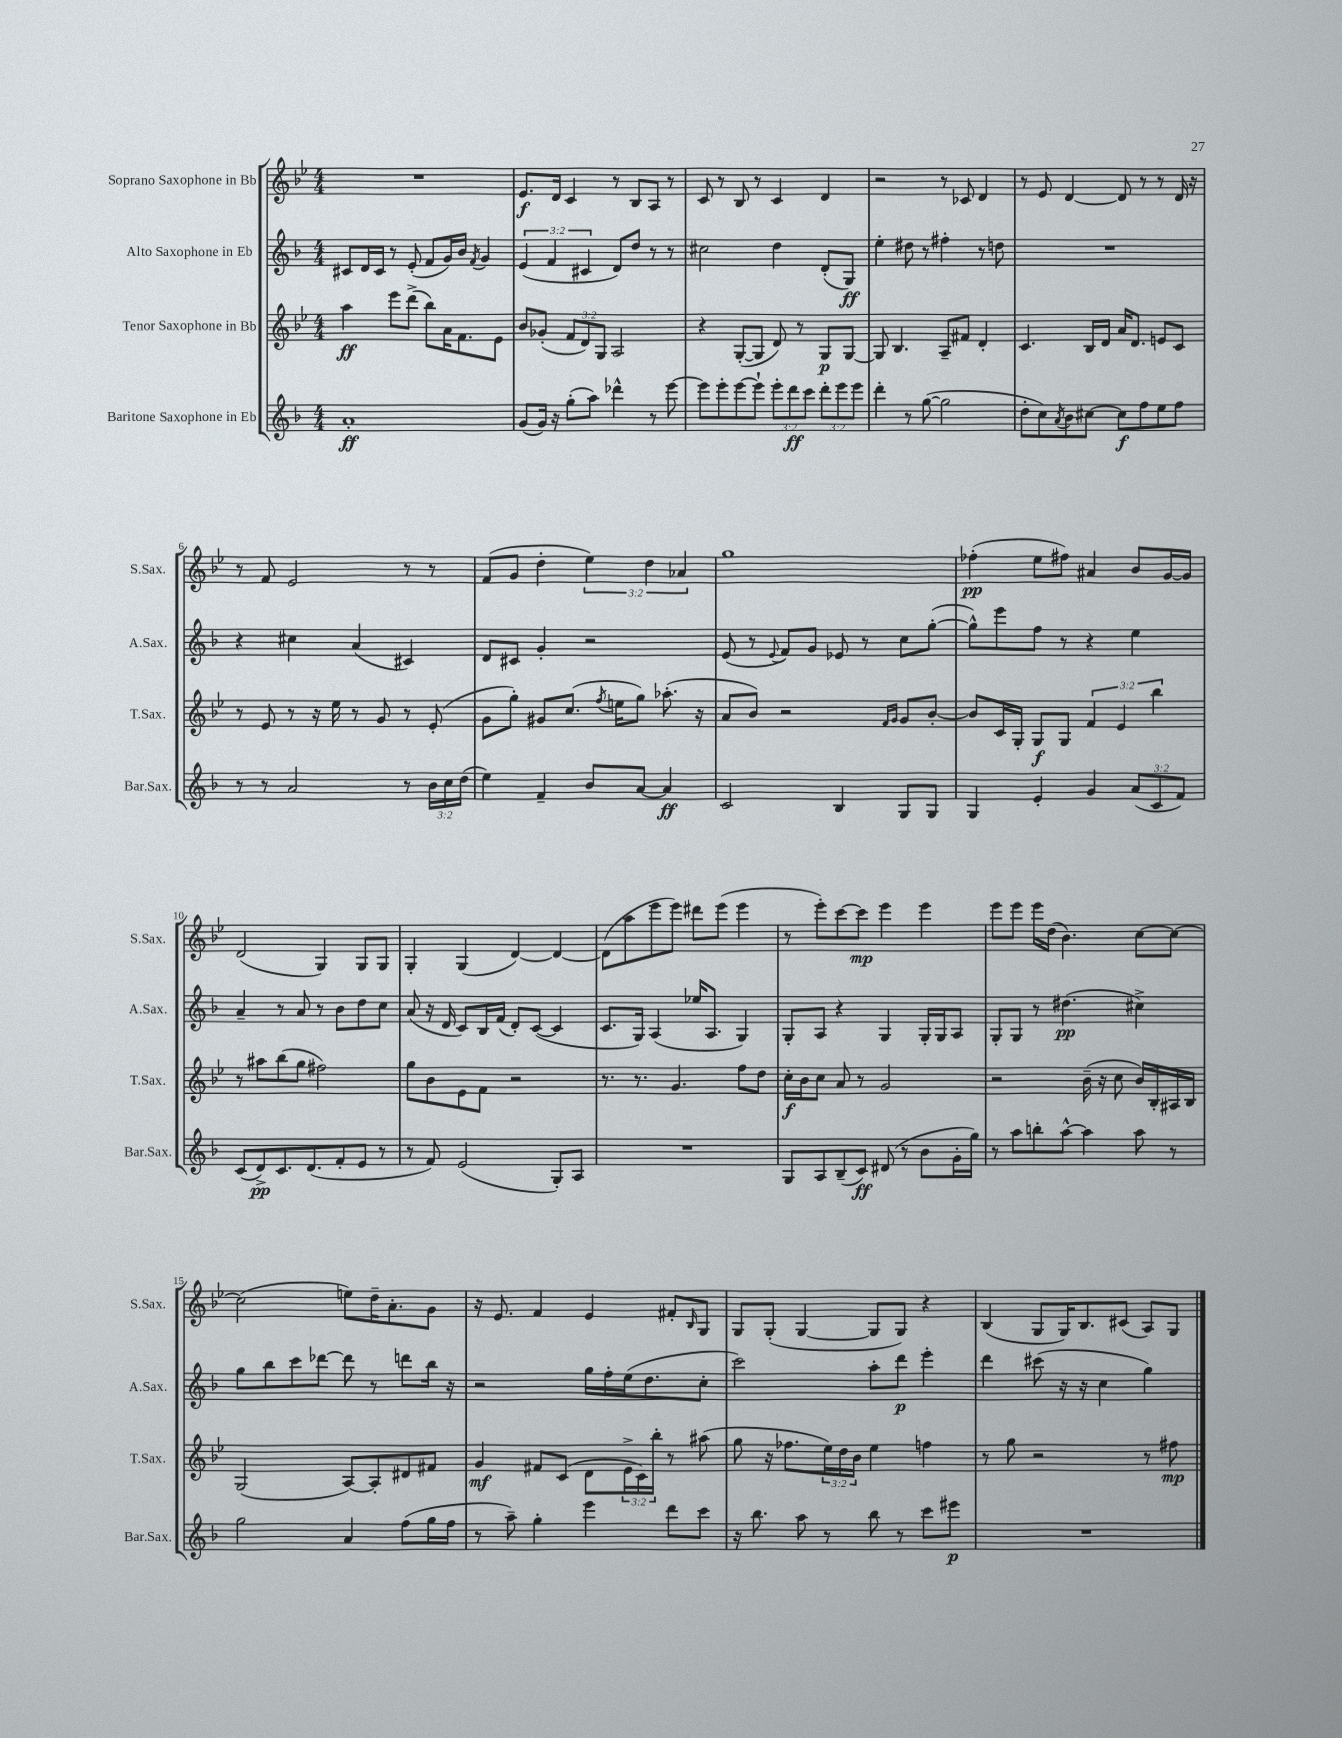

**kern	**dynam	**kern	**dynam	**kern	**dynam	**kern	**dynam
*part4	*part4	*part3	*part3	*part2	*part2	*part1	*part1
*staff4	*staff4	*staff3	*staff3	*staff2	*staff2	*staff1	*staff1
*I"Baritone Saxophone in Eb	*	*I"Tenor Saxophone in Bb	*	*I"Alto Saxophone in Eb	*	*I"Soprano Saxophone in Bb	*
*I'Bar.Sax.	*	*I'T.Sax.	*	*I'A.Sax.	*	*I'S.Sax.	*
*clefG2	*	*clefG2	*	*clefG2	*	*clefG2	*
*k[b-]	*	*k[b-e-]	*	*k[b-]	*	*k[b-e-]	*
*M4/4	*	*M4/4	*	*M4/4	*	*M4/4	*
=1	=1	=1	=1	=1	=1	=1	=1
1a'	ff	4aa\	ff	8c#X/L	.	1r	.
.	.	.	.	16d/L	.	.	.
.	.	.	.	16c#/JJ	.	.	.
.	.	8eee-\L	.	8r	.	.	.
.	.	(8ddd^\J	.	(8e'/	.	.	.
.	.	8bb-\L)	.	8f/L	.	.	.
.	.	16a\K	.	16g/L)	.	.	.
.	.	8.f\	.	16b-/JJ	.	.	.
.	.	.	.	8qf/	.	.	.
.	.	.	.	4g/	.	.	.
.	.	8e-\J	.	.	.	.	.
=2	=2	=2	=2	=2	=2	=2	=2
(8g/L	.	8b-/L	.	(6e/	.	8.e-/L	f
16g/Jk)	.	(8g-X'/J	.	.	.	.	.
.	.	.	.	6f/	.	.	.
16r	.	.	.	.	.	16d/Jk	.
(8gg'\L	.	12f/L	.	.	.	4c/	.
.	.	12d/)	.	6c#X/	.	.	.
8aa\J)	.	.	.	.	.	.	.
.	.	12G/J	.	.	.	.	.
4ddd-X^^\	.	2A/	.	8d/L)	.	8r	.
.	.	.	.	8dd/J	.	8B-/L	.
8r	.	.	.	8r	.	8A/J	.
[8eee\	.	.	.	8r	.	8r	.
=3	=3	=3	=3	=3	=3	=3	=3
8eee\L]	.	4r	.	2cc#X\	.	8c/	.
8eee'\	.	.	.	.	.	8r	.
[8eee\	.	([8G'/L	.	.	.	8B-/	.
8eee`\J]	.	8G/J]	.	.	.	8r	.
12eee'\L	.	8d/)	.	4dd\	.	4c/	.
12ddd\	ff	.	.	.	.	.	.
.	.	8r	.	.	.	.	.
12ccc\J	.	.	.	.	.	.	.
12ddd'\L	.	8G/L	p	(8d'/L	.	4d/	.
12eee\	.	.	.	.	.	.	.
.	.	[8G/J	.	8G/J)	ff	.	.
12eee\J	.	.	.	.	.	.	.
=4	=4	=4	=4	=4	=4	=4	=4
4ddd'\	.	8G/]	.	4ee'\	.	2r	.
.	.	4.B-/	.	.	.	.	.
8r	.	.	.	8dd#X\	.	.	.
([8gg\	.	.	.	8r	.	.	.
2gg\]	.	8A~/L	.	4ff#X'\	.	8r	.
.	.	8f#X/J	.	.	.	8c-X/	.
.	.	4d'/	.	8r	.	4d/	.
.	.	.	.	8ddn\	.	.	.
=5	=5	=5	=5	=5	=5	=5	=5
8dd'\L	.	4.c/	.	1r	.	8r	.
8cc\)	.	.	.	.	.	8e-/	.
8qa/	.	.	.	.	.	.	.
8b-\	.	.	.	.	.	[4d/	.
[8cc#X\J	.	16B-/LL	.	.	.	.	.
.	.	16d/JJ	.	.	.	.	.
8cc#\L]	f	16a/KL	.	.	.	8d/]	.
.	.	8.d/J	.	.	.	.	.
8ff\	.	.	.	.	.	8r	.
8ee\	.	8en/L	.	.	.	8r	.
8ff\J	.	8c/J	.	.	.	16d/	.
.	.	.	.	.	.	16r	.
!!LO:LB:g=z
=6	=6	=6	=6	=6	=6	=6	=6
8r	.	8r	.	4r	.	8r	.
8r	.	8e-/	.	.	.	8f/	.
2a/	.	8r	.	4cc#X\	.	2e-/	.
.	.	16r	.	.	.	.	.
.	.	16ee-\	.	.	.	.	.
.	.	8r	.	(4a/	.	.	.
.	.	8g/	.	.	.	.	.
8r	.	8r	.	4c#X/)	.	8r	.
24b-\LL	.	(8e-'/	.	.	.	8r	.
24cc\	.	.	.	.	.	.	.
(24dd\JJ	.	.	.	.	.	.	.
=7	=7	=7	=7	=7	=7	=7	=7
4ee\)	.	8g\L	.	8d/L	.	(8f/L	.
.	.	8gg'\J)	.	8c#X/J	.	8g/J	.
4f~/	.	8g#X/L	.	4g'/	.	4dd'\	.
.	.	(8.cc/J	.	.	.	.	.
8b-/L	.	.	.	2r	.	6ee-\)	.
.	.	8qff/	.	.	.	.	.
.	.	16een\KL	.	.	.	.	.
[8a/J	.	8gg\J)	.	.	.	.	.
.	.	.	.	.	.	6dd\	.
4a/]	ff	(8.aa-X'\	.	.	.	.	.
.	.	.	.	.	.	6a-X/	.
.	.	16r	.	.	.	.	.
=8	=8	=8	=8	=8	=8	=8	=8
2c/	.	8a/L	.	(8e/	.	1gg	.
.	.	8b-/J)	.	8r	.	.	.
.	.	.	.	8qqe/	.	.	.
.	.	2r	.	8f/L)	.	.	.
.	.	.	.	8g/J	.	.	.
4B-/	.	.	.	8e-X/	.	.	.
.	.	.	.	8r	.	.	.
.	.	16qqf/LL	.	.	.	.	.
.	.	16qqg/JJ	.	.	.	.	.
8G/L	.	8g/L	.	8cc\L	.	.	.
8G/J	.	[8b-'/J	.	([8gg'\J	.	.	.
=9	=9	=9	=9	=9	=9	=9	=9
4G/	.	8b-/L]	.	8gg^^\L])	.	(4ff-X'\	pp
.	.	16c/L	.	8eee\	.	.	.
.	.	16G'/JJ	.	.	.	.	.
4e'/	.	8G/L	f	8ff\J	.	8ee-\L	.
.	.	8G/J	.	8r	.	8ff#X\J)	.
4g/	.	6f/	.	4r	.	4a#X/	.
.	.	6e-/	.	.	.	.	.
(12a/L	.	.	.	4ee\	.	8b-/L	.
12c/	.	6bb-\	.	.	.	.	.
.	.	.	.	.	.	[16g/L	.
12f/J)	.	.	.	.	.	.	.
.	.	.	.	.	.	16g/JJ]	.
!!LO:LB:g=z
=10	=10	=10	=10	=10	=10	=10	=10
(8c/L	.	8r	.	4a~/	.	(2d/	.
8d^/)	pp	8aa#X\L	.	.	.	.	.
8.c/	.	(8bb-\	.	8r	.	.	.
.	.	8gg\J	.	8a/	.	.	.
(8.d/	.	.	.	.	.	.	.
.	.	2ff#X\)	.	8r	.	4G/)	.
8f'/	.	.	.	8b-\L	.	.	.
8e/J	.	.	.	8dd\	.	8G/L	.
8r	.	.	.	8cc\J	.	8G/J	.
=11	=11	=11	=11	=11	=11	=11	=11
8r	.	8gg\L	.	(8a/	.	4G'/	.
8f/)	.	8b-\	.	16r	.	.	.
.	.	.	.	16d/	.	.	.
(2e/	.	8e-\	.	8c/L)	.	(4G/	.
.	.	8f\J	.	16B-/L	.	.	.
.	.	.	.	(16f/JJ	.	.	.
.	.	2r	.	8d'/L)	.	[4d/)	.
.	.	.	.	([8c/J	.	.	.
8G'/L)	.	.	.	4c/]	.	4d/_	.
8A/J	.	.	.	.	.	.	.
=12	=12	=12	=12	=12	=12	=12	=12
1r	.	8.r	.	8.c/L	.	(8d\L]	.
.	.	.	.	.	.	8aa\	.
.	.	8.r	.	16G/Jk)	.	.	.
.	.	.	.	(4A/	.	8eee-\	.
.	.	4.g/	.	.	.	8eee-\J)	.
.	.	.	.	16ee-X/KL	.	8ddd#X\L	.
.	.	.	.	8.A/J	.	.	.
.	.	.	.	.	.	(8eee-\J	.
.	.	8ff\L	.	4G/)	.	4eee-\	.
.	.	8dd\J	.	.	.	.	.
=13	=13	=13	=13	=13	=13	=13	=13
8G/L	.	16cc'\LL	f	8G'/L	.	8r	.
.	.	16b-\J	.	.	.	.	.
8A/	.	8cc\J	.	8A/J	.	8eee-'\L)	.
(8B-~/	.	8a/	.	4r	.	[8ccc\	.
8c/J)	ff	8r	.	.	.	8ccc\J]	mp
(8d#X/	.	2g/	.	4G/	.	4eee-\	.
8r	.	.	.	.	.	.	.
8b-\L	.	.	.	16G'/LL	.	4eee-\	.
.	.	.	.	16G/J	.	.	.
16g'\L	.	.	.	8A/J	.	.	.
16gg\JJ)	.	.	.	.	.	.	.
=14	=14	=14	=14	=14	=14	=14	=14
8r	.	2r	.	8G'/L	.	8eee-\L	.
8aa\L	.	.	.	8G/J	.	8eee-\J	.
8bbn'\	.	.	.	8r	.	16eee-\LL	.
.	.	.	.	.	.	(16dd\JJ	.
[8aa^^\J	.	.	.	(4.dd#X\	pp	4.b-\)	.
4aa\]	.	(16b-~\	.	.	.	.	.
.	.	16r	.	.	.	.	.
.	.	8cc\	.	.	.	.	.
8aa\	.	16b-/LL)	.	4cc#X^\)	.	[8cc\L	.
.	.	16B-'/	.	.	.	.	.
8r	.	16A#X/	.	.	.	8cc\J_	.
.	.	16B-/JJ	.	.	.	.	.
!!LO:LB:g=z
=15	=15	=15	=15	=15	=15	=15	=15
2gg\	.	(2G/	.	8gg\L	.	(2cc\]	.
.	.	.	.	8bb-\	.	.	.
.	.	.	.	8ccc\	.	.	.
.	.	.	.	[8ddd-X\J	.	.	.
4a/	.	[8A/L)	.	8ddd-\]	.	8een\L)	.
.	.	8A'/]	.	8r	.	16dd~\K	.
.	.	.	.	.	.	8.a'\	.
(8ff\L	.	8d#X/	.	8dddn\L	.	.	.
16gg\L	.	8f#X/J	.	16bb-\Jk	.	8g\J	.
16ff\JJ	.	.	.	16r	.	.	.
=16	=16	=16	=16	=16	=16	=16	=16
8r	.	4g/	mf	2r	.	16r	.
.	.	.	.	.	.	8.e-/	.
8aa~\)	.	.	.	.	.	.	.
4gg'\	.	8f#X/L	.	.	.	4f/	.
.	.	(8c/J	.	.	.	.	.
4eee\	.	8d\L	.	16gg\LL	.	4e-/	.
.	.	.	.	16ff'\	.	.	.
.	.	24e-^\L	.	(16ee\J	.	.	.
.	.	24c\)	.	.	.	.	.
.	.	.	.	8.dd\	.	.	.
.	.	24bb-'\JJ	.	.	.	.	.
8ddd\L	.	8r	.	.	.	8f#X'/L	.
.	.	.	.	.	.	16qqB-/	.
8ccc\J	.	(8aa#X\	.	8cc'\J	.	8G/J	.
=17	=17	=17	=17	=17	=17	=17	=17
16r	.	8gg\	.	2ccc\)	.	8G/L	.
8.bb-\	.	.	.	.	.	.	.
.	.	16r	.	.	.	(8G'/J	.
.	.	8.ff-X\L	.	.	.	.	.
8aa\	.	.	.	.	.	[4G/	.
8r	.	24ee-\L)	.	.	.	.	.
.	.	24dd\	.	.	.	.	.
.	.	24b-\JJ	.	.	.	.	.
8bb-\	.	4ee-\	.	8aa'\L	.	8G/L]	.
8r	.	.	.	8ddd\J	p	8G/J)	.
8ccc\L	.	4ffn\	.	4eee'\	.	4r	.
8eee#X\J	p	.	.	.	.	.	.
=18	=18	=18	=18	=18	=18	=18	=18
1r	.	8r	.	4ddd\	.	(4B-/	.
.	.	8gg\	.	.	.	.	.
.	.	2r	.	(8ccc#X\	.	8G/L	.
.	.	.	.	16r	.	16G/K)	.
.	.	.	.	16r	.	8.B-/	.
.	.	.	.	4cc\	.	.	.
.	.	.	.	.	.	(8c#X/J	.
.	.	8r	.	4gg\)	.	8A/L)	.
.	.	8ff#X\	mp	.	.	8G/J	.
==	==	==	==	==	==	==	==
*-	*-	*-	*-	*-	*-	*-	*-
